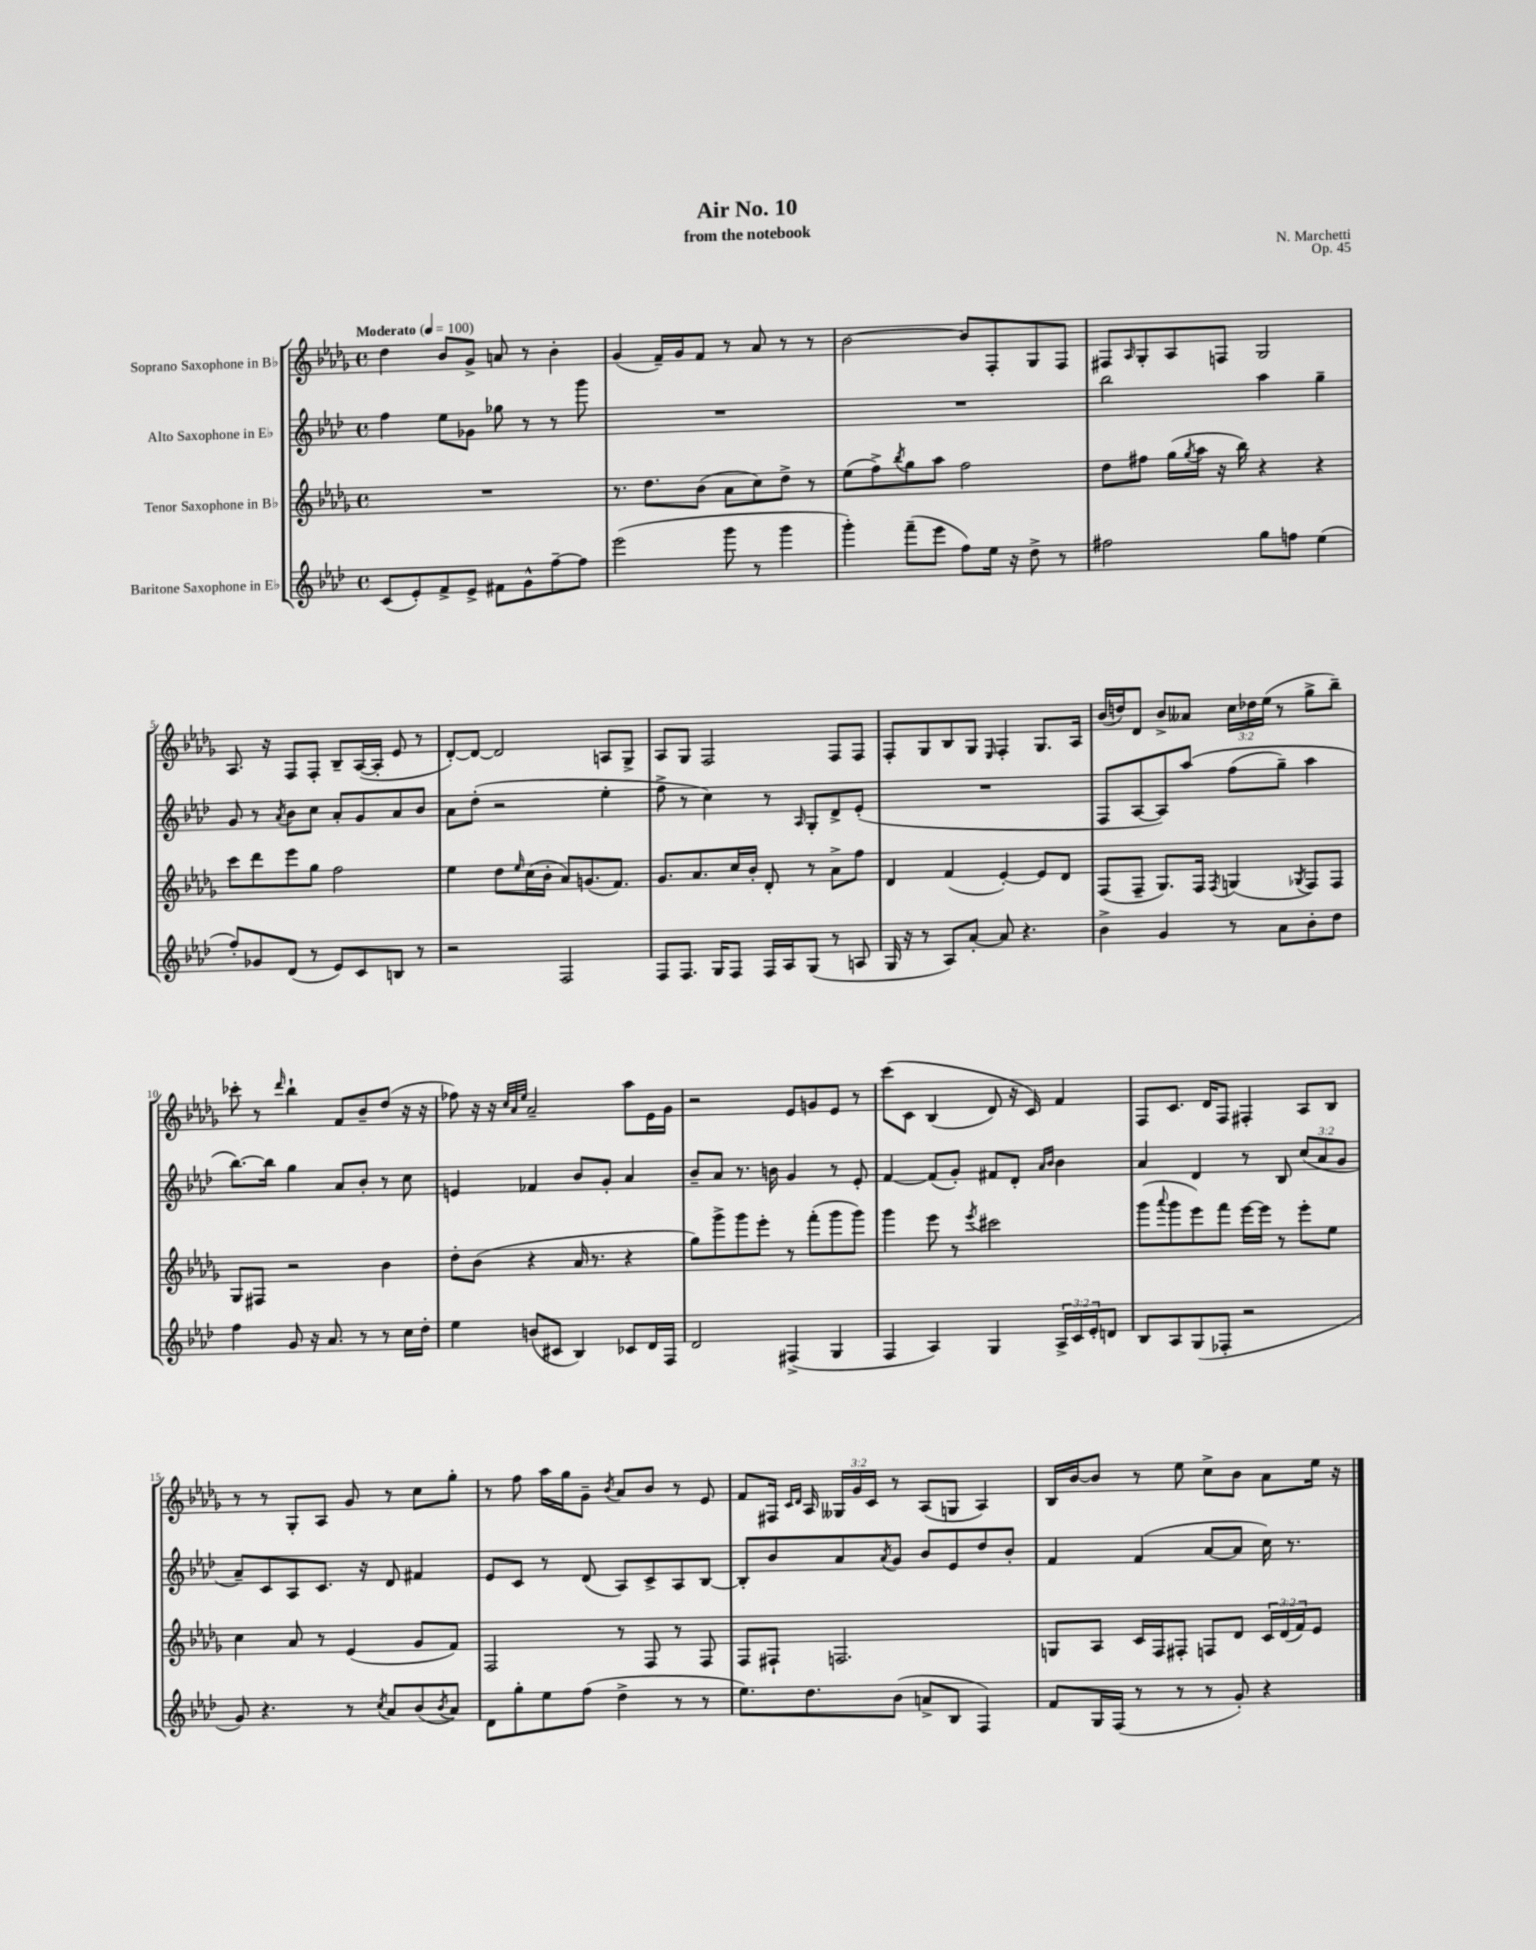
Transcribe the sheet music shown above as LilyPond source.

\header { title = "Air No. 10" composer = "N. Marchetti" subtitle = "from the notebook" opus = "Op. 45" }
<<
\new StaffGroup <<
\new Staff = "s0" \with { instrumentName = "Soprano Saxophone in Bb" } {
    \clef treble \key des \major \defaultTimeSignature \time 4/4 \override Staff.TupletNumber.text = #tuplet-number::calc-fraction-text \tempo "Moderato" 4 = 100
    des''4 bes'8 ges'8-> a'8 r8 bes'4-. |
    ges'4( f'16--) ges'16 f'8 r8 aes'8 r8 r8 |
    bes'2~ bes'8 f8-. ges8 f8 |
    fis8 \grace { aes16 } ges8-. aes8 f8 ges2 |
    aes8. r16 f8 f8-. bes8-- aes16~( aes16-. ees'8 r8 |
    des'8~-.) des'8~ des'2 a8 ges8-> |
    aes8 ges8 f2 f8 f8 |
    f8-. ges8 bes8 ges8 \grace { ees16 } f4-. ges8. aes16 |
    bes'16( d''16) des'8 bes'8-> aeses'8 \tuplet 3/2 { c''16 des''16 ees''16( } r8 ges''8-> bes''8--) |
    ces'''8-. r8 \grace { des'''16 } bes''4-! f'8 bes'8-- des''8( r16 r16 |
    fes''8) r16 r16 \grace { c''32 aes'32 ees''32 } aes'2-- aes''8 ees'16 ges'16 |
    r2 ees'8 g'8 ees'8 r8 |
    c'''8\( c'8 bes4( des'8) r16 c'16\) f'4 |
    f8 c'8. des'16 f8 fis4-. aes8 bes8 |
    r8 r8 ges8-. aes8 ges'8 r8 c''8 ges''8-. |
    r8 f''8 aes''16 ges''16 ges'8-- \acciaccatura { bes'8 } aes'8 bes'8 r8 ees'8 |
    f'8 fis16 \grace { c'16 des'16 } aes16 \tuplet 3/2 { geses16 ges'16 c'16 } r8 aes8( g8 aes4) |
    bes16 bes'16~ bes'8 r8 ees''8 c''8-> bes'8 aes'8 ees''16 r16 \bar "|." |
}
\new Staff = "s1" \with { instrumentName = "Alto Saxophone in Eb" } {
    \clef treble \key aes \major \defaultTimeSignature \time 4/4 \override Staff.TupletNumber.text = #tuplet-number::calc-fraction-text
    f''4 ees''8 ges'8 ges''8 r8 r8 g'''8 |
    R1 |
    R1 |
    bes''2 aes''4 g''4-- |
    g'8 r8 \acciaccatura { aes'8 } bes'8 c''8 aes'8-. g'8 aes'8 bes'8 |
    aes'8 des''8-.( r2 ees''4-. |
    f''8-> r8 c''4) r8 \grace { aes16 } g8-. des'8-> ees'8-.( |
    R1 |
    f8 aes8~ aes8) aes''8\( f''8( g''8--) aes''4 |
    bes''8.~\) bes''16 g''4 aes'8 bes'8-. r8 c''8 |
    e'4 fes'4 bes'8 g'8-. aes'4 |
    bes'8-- aes'8 r8. b'16 g'4 r8 ees'8-. |
    f'4~ f'8( g'8-.) fis'8 des'8-. \grace { aes'16 bes'16 } bes'4 |
    aes'4 des'4 r8 bes8 \tuplet 3/2 { c''8( aes'8 g'8 } |
    aes'8--) c'8 aes8 c'8. r16 des'8 fis'4 |
    ees'8 c'8 r8 des'8( aes8) c'8-> aes8 bes8~ |
    bes8-. bes'8 aes'8 \acciaccatura { aes'8 } g'8 bes'8 ees'8 des''8 bes'8-. |
    f'4 f'4( aes'8~ aes'8 c''16) r8. \bar "|." |
}
\new Staff = "s2" \with { instrumentName = "Tenor Saxophone in Bb" } {
    \clef treble \key des \major \defaultTimeSignature \time 4/4 \override Staff.TupletNumber.text = #tuplet-number::calc-fraction-text
    R1 |
    r8. des''8. bes'8( aes'8 c''8) des''8-> r8 |
    ees''8( f''8->) \acciaccatura { bes''8 } ges''8 aes''8 f''2 |
    des''8 fis''8 ges''16( \acciaccatura { ges''8 } aes''16 r16 bes''16) r4 r4 |
    c'''8 des'''8 ees'''8 ges''8 f''2 |
    ees''4 des''8 \grace { ees''16 } c''16( bes'16-. aes'8) g'8.( f'8.) |
    ges'8. aes'8. c''16 bes'16-. des'8-. r8 aes'8-> f''8 |
    des'4 f'4( ees'4~-.) ees'8 des'8 |
    f8( f8-- ges8.) f16 \acciaccatura { f8 } g4( \acciaccatura { ges8 } f8) f8 |
    ges8 fis8 r2 bes'4 |
    des''8-. bes'8( r4 aes'16 r8. r4 |
    ges''8) ges'''8-> ges'''8 ees'''8-. r8 f'''8-.( ges'''8 ges'''8) |
    ges'''4 ees'''8 r8 \acciaccatura { ees'''8 } cis'''2 |
    ges'''8( \appoggiatura { aes'''8 } ges'''8 ees'''8) f'''8 ees'''16~ ees'''16 r8 ees'''8-. ees''8 |
    c''4 aes'8 r8 ees'4( ges'8 f'8) |
    f2 r8 f8 r8 f8 |
    f8 fis8-! f2. |
    g8 aes8 c'16 f16 fis8-. f8 des'8 \tuplet 3/2 { c'16 des'16( f'16) } ees'8 \bar "|." |
}
\new Staff = "s3" \with { instrumentName = "Baritone Saxophone in Eb" } {
    \clef treble \key aes \major \defaultTimeSignature \time 4/4 \override Staff.TupletNumber.text = #tuplet-number::calc-fraction-text
    c'8( ees'8-.) f'8-> ees'8-> fis'8 g'8-^ f''8~-- f''8 |
    ees'''2( g'''8 r8 g'''4 |
    g'''4-.) f'''8--( ees'''8 f''8) ees''16 r16 des''8-> r8 |
    fis''2 g''8 f''8 ees''4( |
    f''8-.) ges'8 des'8( r8 ees'8) c'8 b8 r8 |
    r2 f2 |
    f8 f8. g16 f8 f16 aes16 g8( r8 a8 |
    g16 r16 r8 aes8) aes'8~-. aes'8 r4. |
    bes'4-> g'4 r8 aes'8 bes'8-. des''8 |
    f''4 g'8 r16 aes'8. r8 r8 c''16 des''16-. |
    ees''4 b'8( cis'8 bes4) ces'8 des'16 f16 |
    des'2 fis4->( g4 |
    f4 aes4) g4 \tuplet 3/2 { aes16-> c'16 ees'16-. } d'8 |
    bes8 aes8 g8( fes8-. r2 |
    g'8) r4. r8 \acciaccatura { c''8 } aes'8 bes'8( \acciaccatura { bes'8 } aes'8) |
    des'8 g''8-. ees''8 f''8( des''4-> r8 r8 |
    ees''8.) des''8. bes'8( a'8-> bes8 f4) |
    f'8 g16 f16( r8 r8 r8 g'8-.) r4 \bar "|." |
}
>>
>>
